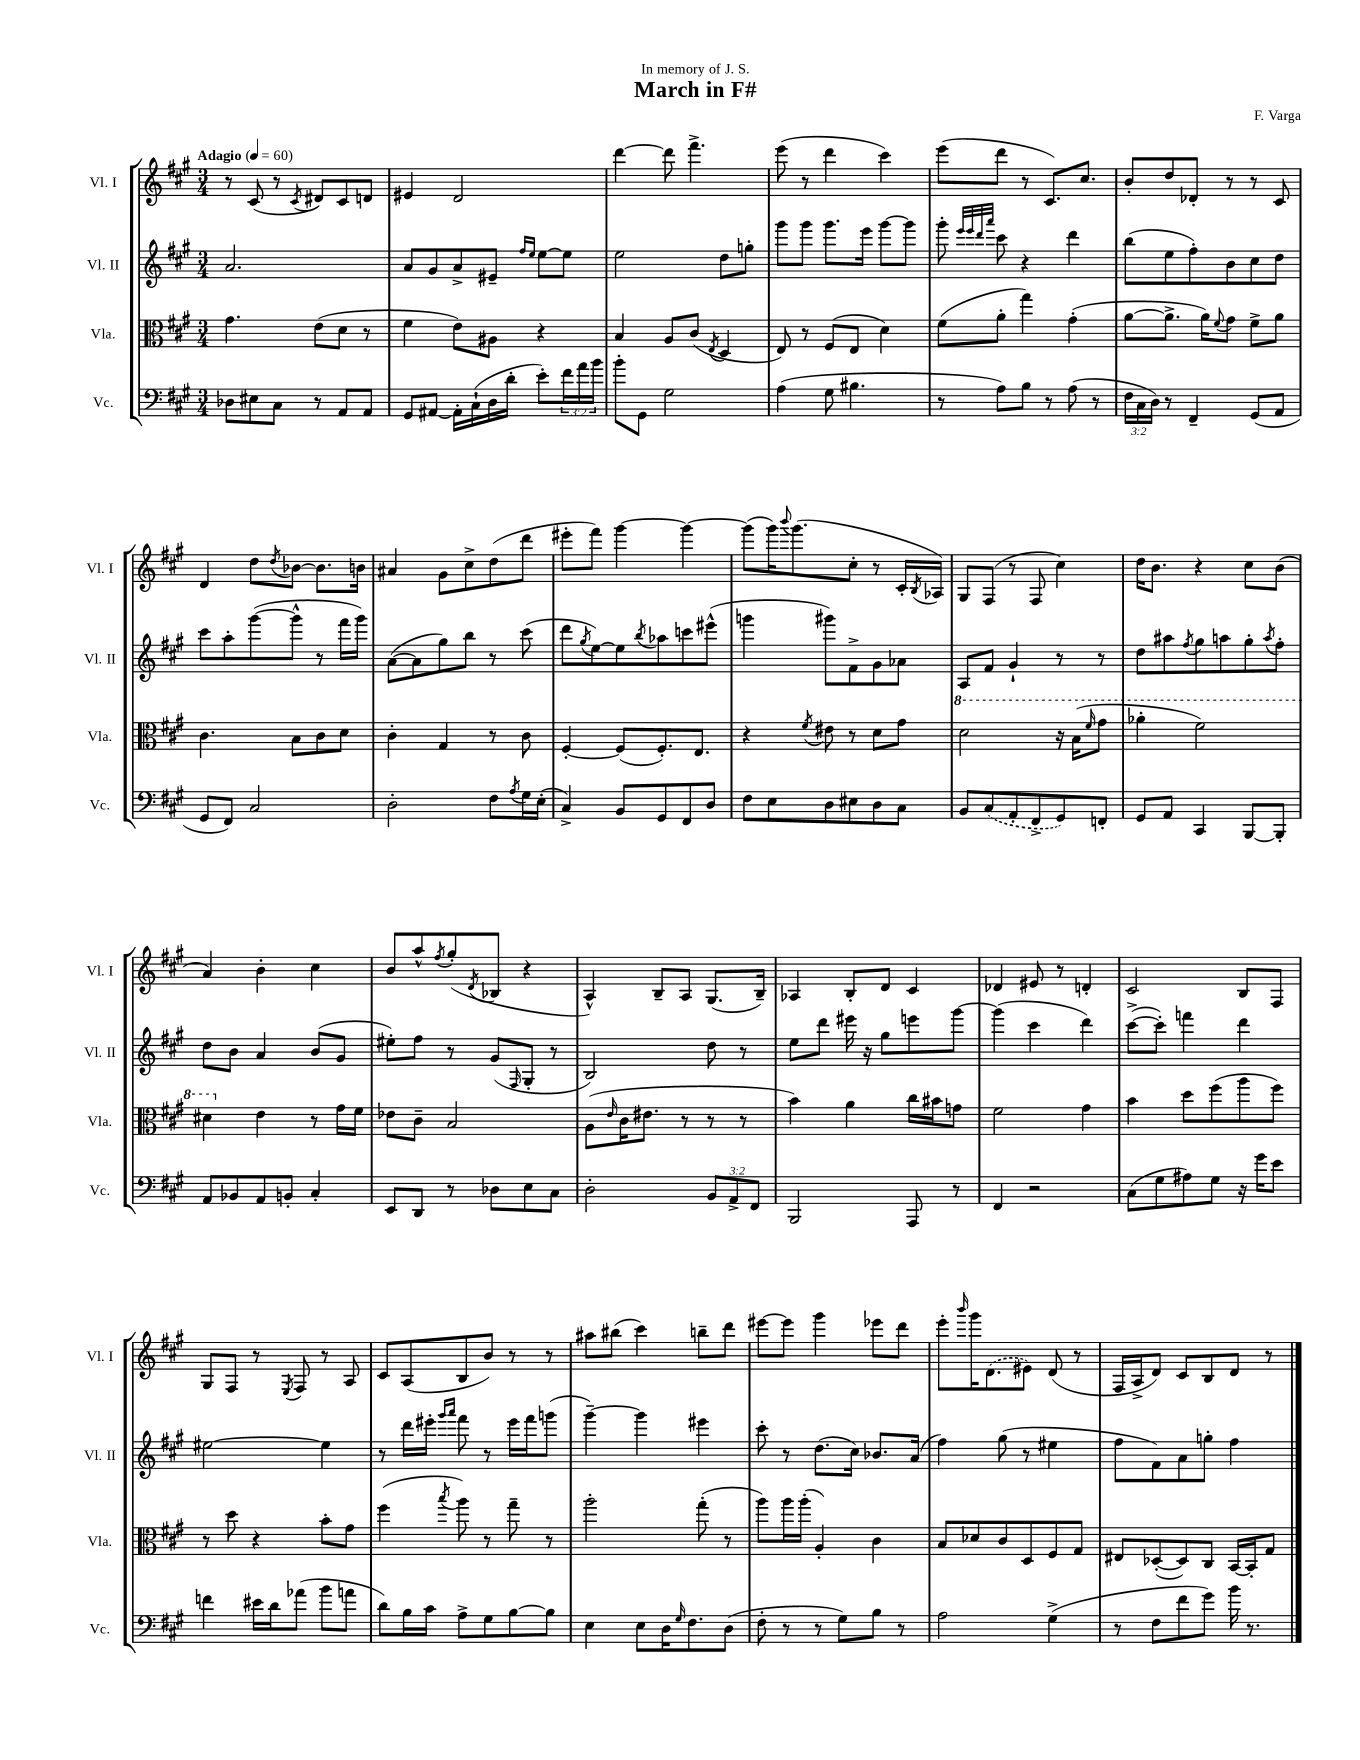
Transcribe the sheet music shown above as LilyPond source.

\header { title = "March in F#" composer = "F. Varga" dedication = "In memory of J. S." }
<<
\new StaffGroup <<
\new Staff = "s0" \with { instrumentName = "Vl. I" shortInstrumentName = "Vl. I" } {
    \clef treble \key a \major \numericTimeSignature \time 3/4 \tempo "Adagio" 4 = 60
    r8 cis'8( r8 \acciaccatura { cis'8 } dis'8) cis'8 d'8 |
    eis'4 d'2 |
    d'''4~ d'''8 fis'''4.-> |
    e'''8( r8 d'''4 cis'''4) |
    e'''8( d'''8 r8 cis'8.) cis''8. |
    b'8-. d''8 des'8-. r8 r8 cis'8 |
    d'4 d''8 \acciaccatura { d''8 } bes'8~ bes'8. b'16 |
    ais'4 gis'8 cis''8-> d''8( d'''8 |
    eis'''8-. fis'''8) gis'''4~ gis'''4~ |
    gis'''8( gis'''16) \appoggiatura { b'''8 } gis'''8.( cis''8-. r8 cis'16-. \acciaccatura { b8 } aes16) |
    gis8 fis8( r8 fis8 cis''4) |
    d''16 b'8. r4 cis''8 b'8( |
    a'4) b'4-. cis''4 |
    b'8 a''8-^ \acciaccatura { fis''8 } gis''8-.( \acciaccatura { d'8 } bes8 r4 |
    a4-^) b8-- a8 gis8.( b16--) |
    aes4 b8-. d'8 cis'4 |
    des'4 eis'8 r8 d'4-. |
    cis'2 b8 fis8 |
    gis8 fis8 r8 \acciaccatura { e8 } fis8 r8 a8 |
    cis'8 a8( b8 b'8) r8 r8 |
    ais''8 bis''8( cis'''4) b''8-- d'''8 |
    eis'''8~ eis'''8 gis'''4 ees'''8 d'''8 |
    e'''8-. \grace { b'''16 } gis'''16 \once \slurDashed d'8.( eis'8) d'8( r8 |
    fis16 a16-> d'8) cis'8 b8 d'8 r8 \bar "|." |
}
\new Staff = "s1" \with { instrumentName = "Vl. II" shortInstrumentName = "Vl. II" } {
    \clef treble \key a \major \numericTimeSignature \time 3/4
    a'2. |
    a'8 gis'8 a'8-> eis'8-- \grace { fis''16 e''16 } e''8~ e''8 |
    e''2 d''8 g''8-. |
    gis'''8 gis'''8 gis'''8. e'''16 gis'''8~ gis'''8 |
    gis'''8-. \grace { e'''32 e'''32 d'''32 a'''32 } cis'''8 r4 d'''4 |
    b''8( e''8 fis''8-.) b'8 cis''8 d''8 |
    cis'''8 a''8-. gis'''8~( gis'''8-^ r8 fis'''16 gis'''16) |
    a'8~( a'8 gis''8) b''8 r8 cis'''8( |
    d'''8 \acciaccatura { gis''8 } e''8~) e''8 \acciaccatura { b''8 } aes''8 c'''8 eis'''8-^( |
    g'''4 gis'''8) fis'8-> gis'8 aes'8 |
    a8 fis'8 gis'4-! r8 r8 |
    d''8 ais''8 \acciaccatura { fis''8 } gis''8 a''8 gis''8-. \acciaccatura { a''8 } fis''8-. |
    d''8 b'8 a'4 b'8( gis'8 |
    eis''8-.) fis''8 r8 gis'8( \grace { fis16 } gis8-. r8 |
    b2) d''8 r8 |
    e''8 d'''8 eis'''16 r16 gis''8 e'''8 gis'''8~ |
    gis'''4( cis'''4 d'''4) |
    cis'''8~->( cis'''8-.) f'''4 d'''4 |
    eis''2~ eis''4 |
    r8 d'''16 eis'''16-. \grace { gis'''16 a'''16 } fis'''8 r8 eis'''16 fis'''16 g'''8( |
    gis'''4~--) gis'''4 eis'''4 |
    cis'''8-. r8 d''8.( cis''16) bes'8. a'16( |
    fis''4) gis''8( r8 eis''4 |
    fis''8 fis'8) a'8 g''8-. fis''4 \bar "|." |
}
\new Staff = "s2" \with { instrumentName = "Vla." shortInstrumentName = "Vla." } {
    \clef alto \key a \major \numericTimeSignature \time 3/4
    gis'4. e'8( d'8 r8 |
    fis'4 e'8) ais8 r4 |
    b4 a8 cis'8( \acciaccatura { e8 } d4 |
    e8) r8 fis8( e8 d'4) |
    fis'8( a'8-. gis''4) gis'4-.( |
    a'8~ a'8.-> a'16) \appoggiatura { fis'8 } gis'8 fis'8-> a'8 |
    cis'4. b8 cis'8 d'8 |
    cis'4-. gis4 r8 cis'8 |
    fis4~-. fis8( fis8.-.) e8. |
    r4 \acciaccatura { fis'8 } eis'8 r8 d'8 gis'8 |
    \ottava #1 d''2 r16 b'16( \grace { fis''16 } gis''8 |
    aes''4-. fis''2) |
    dis''4 \ottava #0 e'4 r8 gis'16 fis'16 |
    ees'8 cis'8-- b2 |
    a8( \grace { e'16 } cis'16 eis'8. r8 r8 r8 |
    b'4) a'4 cis''16 bis'16 g'8 |
    fis'2 gis'4 |
    b'4 d''8 fis''8( a''8 fis''8) |
    r8 d''8 r4 b'8-. gis'8 |
    fis''4( \acciaccatura { b''8 } a''8) r8 gis''8-- r8 |
    a''2-. gis''8-.( r8 |
    a''8) a''16 a''16-.( a4-.) cis'4 |
    b8 des'8 cis'8 d8 fis8 gis8 |
    eis8 des8~-.( des8) cis8 b,16~ b,16-. gis8 \bar "|." |
}
\new Staff = "s3" \with { instrumentName = "Vc." shortInstrumentName = "Vc." } {
    \clef bass \key a \major \numericTimeSignature \time 3/4 \override Staff.TupletNumber.text = #tuplet-number::calc-fraction-text
    des8 eis8 cis8 r8 a,8 a,8 |
    gis,8 ais,8~ ais,16-. cis16-!( d16 d'16-. e'8-.) \tuplet 3/2 { fis'16 a'16 b'16 } |
    b'8-. gis,8 gis2 |
    a4( gis8 bis4. |
    r8 a8) b8 r8 a8( r8 |
    \tuplet 3/2 { fis16 cis16 d16) } r8 fis,4-- gis,8( a,8 |
    gis,8 fis,8) cis2 |
    d2-. fis8 \acciaccatura { a8 } gis16 e16-.( |
    cis4->) b,8 gis,8 fis,8 d8 |
    fis8 e8 d8 eis8 d8 cis8 |
    b,8 \once \slurDashed cis8( a,8-. fis,8-> gis,8) f,8-. |
    gis,8 a,8 cis,4 b,,8~ b,,8-. |
    a,8 bes,8 a,8 b,8-. cis4-. |
    e,8 d,8 r8 des8 e8 cis8 |
    d2-. \tuplet 3/2 { b,8 a,8-> fis,8 } |
    b,,2 a,,8 r8 |
    fis,4 r2 |
    cis8( gis8 ais8) gis8 r16 gis'16 e'8 |
    f'4 eis'16 d'16 aes'8( b'8 a'8 |
    d'8) b16 cis'16 a8-> gis8 b8~ b8 |
    e4 e8 d16 \grace { gis16 } fis8. d8( |
    fis8-. r8 r8 gis8) b8 r8 |
    a2 gis4->( |
    r8 fis8 fis'8 gis'8) b'16 r8. \bar "|." |
}
>>
>>
\layout { \context { \Score \remove "Bar_number_engraver" } }
